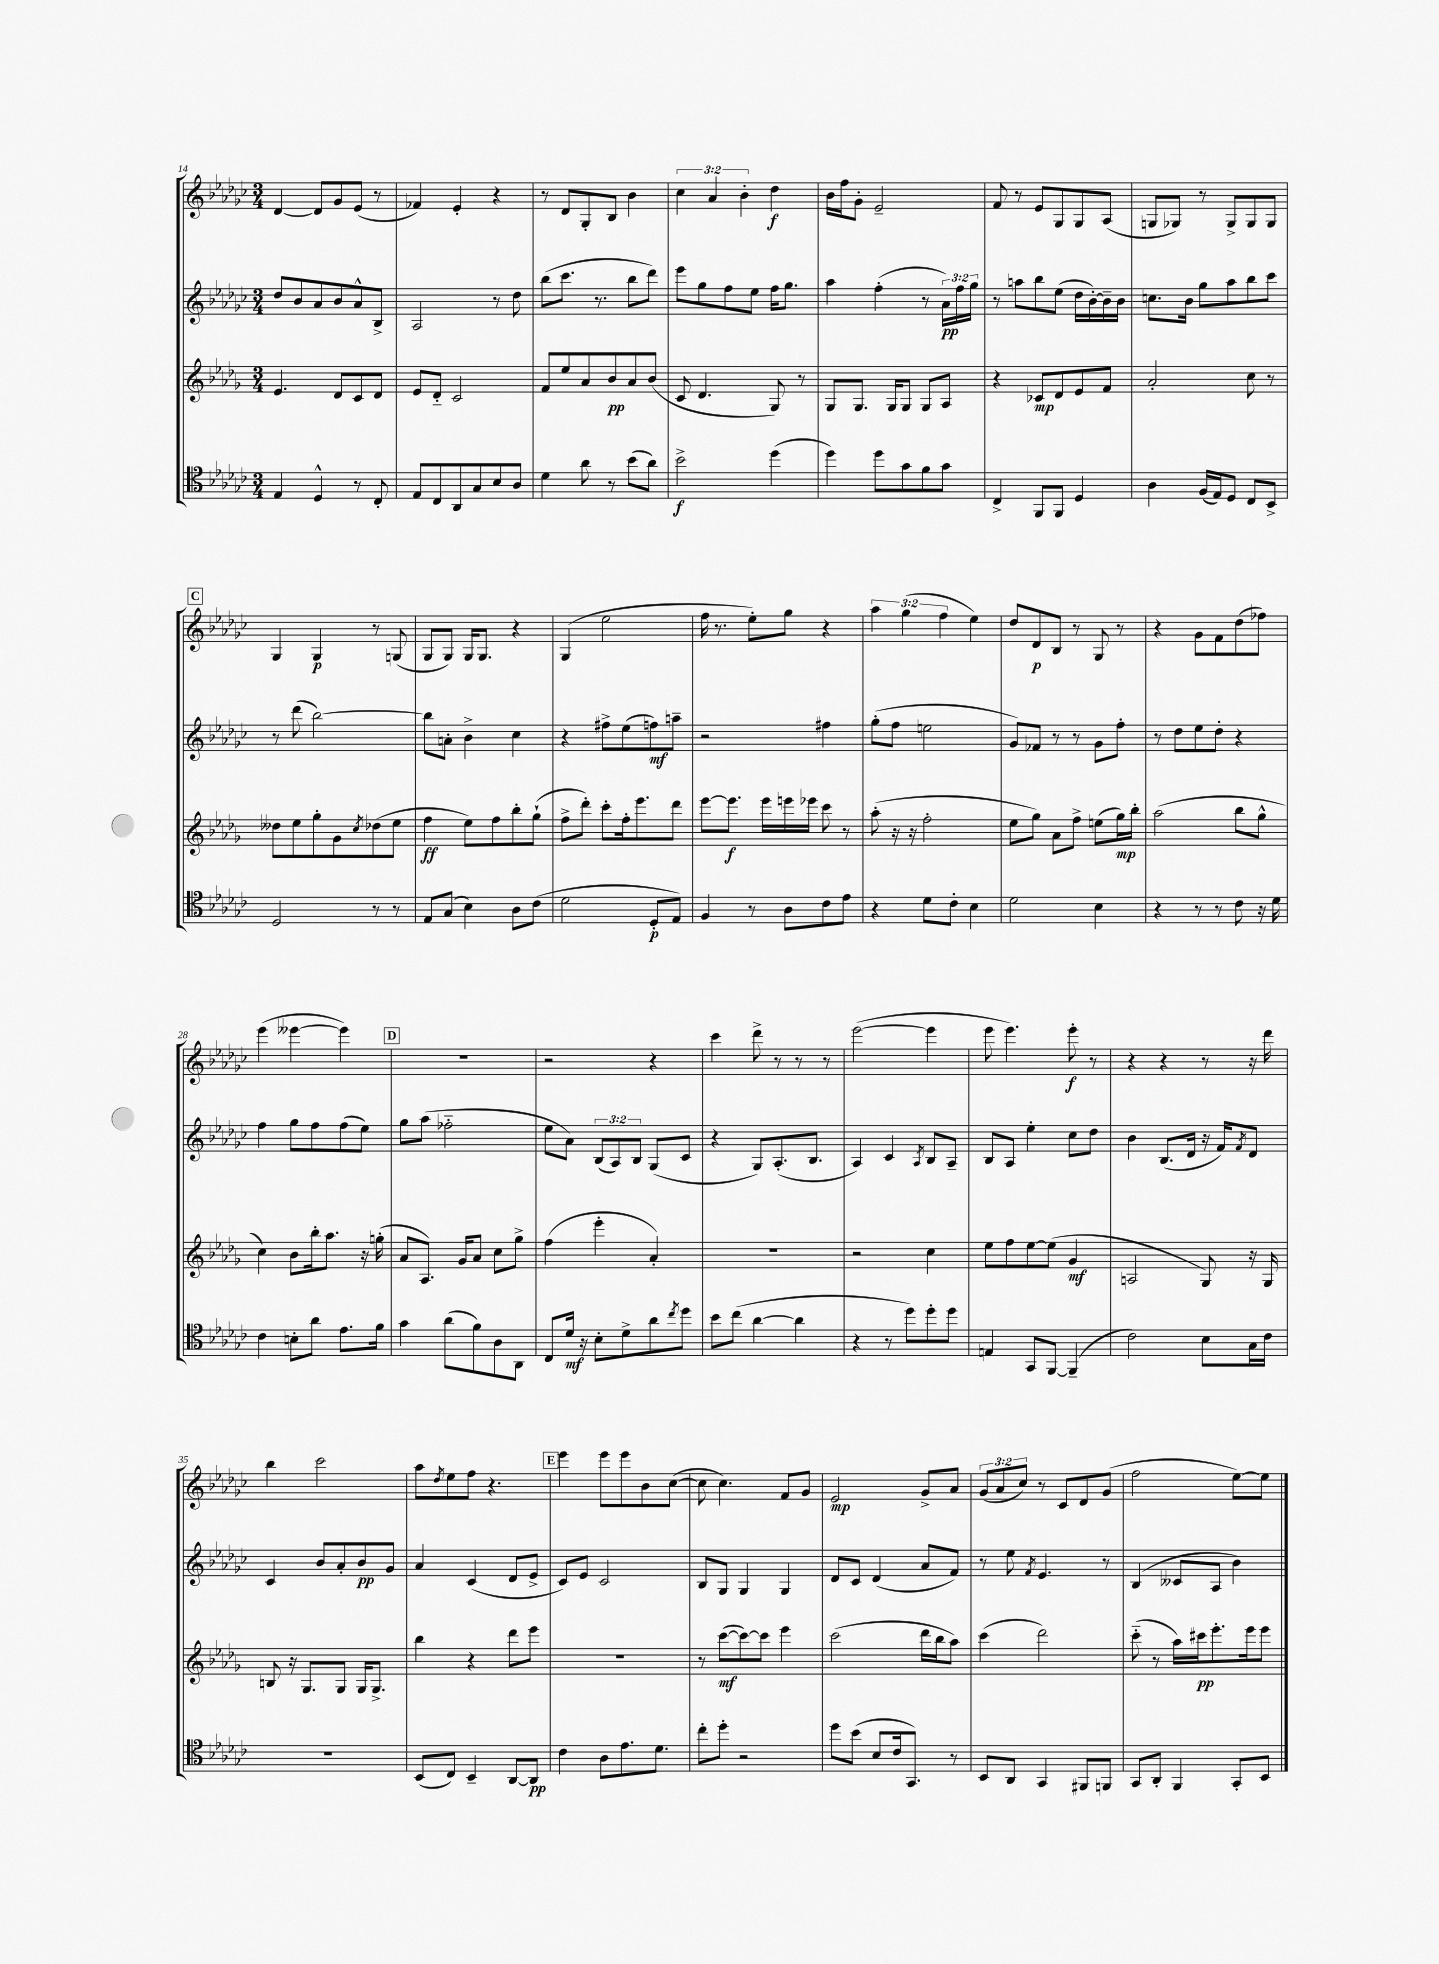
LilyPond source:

<<
\new StaffGroup <<
\new Staff = "s0" {
    \clef treble \key ges \major \numericTimeSignature \time 3/4 \override Staff.TupletNumber.text = #tuplet-number::calc-fraction-text
    des'4~ des'8 ges'8 ees'8( r8 |
    fes'4) ees'4-. r4 |
    r8 des'8 ges8-. bes8 bes'4 |
    \tuplet 3/2 { ces''4 aes'4 bes'4-. } des''4\f |
    bes'16 f''16 ges'8-. ees'2-- |
    f'8 r8 ees'8 ges8 ges8 aes8( |
    g8 ges8) r8 ges8-> ges8 ges8 |
    \mark \markup { \box "C" } ges4 ges4\p r8 g8( |
    ges8 ges8) ges16 ges8. r4 |
    ges4( ees''2 |
    f''16 r8. ees''8-.) ges''8 r4 |
    \tuplet 3/2 { aes''4 ges''4( f''4 } ees''4) |
    des''8 des'8\p bes8 r8 ges8 r8 |
    r4 ges'8 f'8 des''8( fes''8) |
    ees'''4( eeses'''4~ eeses'''4) |
    \mark \markup { \box "D" } R2. |
    r2 r4 |
    ces'''4 des'''8-> r8 r8 r8 |
    ees'''2~( ees'''4 |
    ees'''8 ees'''4.) ees'''8-.\f r8 |
    r4 r4 r8 r16 des'''16 |
    bes''4 ces'''2 |
    aes''8 \acciaccatura { des''8 } ees''8 f''8 r4. |
    \mark \markup { \box "E" } ees'''4 ees'''8 ees'''8 bes'8 ces''8~( |
    ces''8 ces''4.) f'8 ges'8 |
    ees'2\mp ges'8-> aes'8 |
    \tuplet 3/2 { ges'8( aes'8 ces''8) } r8 ces'8 des'8 ges'8( |
    f''2 ees''8~) ees''8 \bar "|." |
}
\new Staff = "s1" {
    \clef treble \key ges \major \numericTimeSignature \time 3/4 \override Staff.TupletNumber.text = #tuplet-number::calc-fraction-text
    des''8 bes'8 aes'8 bes'8 aes'8-^ bes8-> |
    aes2 r8 des''8 |
    bes''8( ces'''8. r8. bes''8 des'''8) |
    ees'''8 ges''8 f''8 ees''8 f''16 ges''8. |
    aes''4 f''4-.( r8 \tuplet 3/2 { aes'16\pp) f''16 ges''16 } |
    r8 a''8 bes''8 ees''8( des''16 bes'16~-.) bes'16-- bes'16 |
    c''8. bes'16 ges''8 aes''8 bes''8 ces'''8 |
    \mark \markup { \box "C" } r8 des'''8( bes''2~) |
    bes''8 a'8-. bes'4-> ces''4 |
    r4 fis''8-> ees''8( f''8\mf) a''8-- |
    r2 fis''4 |
    ges''8-.( f''8 e''2 |
    ges'8) fes'8 r8 r8 ges'8 f''8-. |
    r8 des''8 ees''8 des''8-. r4 |
    f''4 ges''8 f''8 f''8( ees''8) |
    \mark \markup { \box "D" } ges''8 aes''8( fes''2-_ |
    ees''8 aes'8) \tuplet 3/2 { bes8( aes8) bes8 } ges8( ces'8 |
    r4 ges8) aes8.-.( bes8. |
    aes4) ces'4 \acciaccatura { aes8 } bes8 aes8-- |
    bes8 aes8 ees''4-. ces''8 des''8 |
    bes'4 bes8.( des'16 r16 f'16) \acciaccatura { f'8 } des'8 |
    ces'4 bes'8 aes'8-. bes'8\pp ges'8 |
    aes'4 ces'4( des'8 ees'8-> |
    \mark \markup { \box "E" } ces'8) ees'8 ces'2 |
    bes8 ges8 ges4 ges4 |
    des'8 ces'8 des'4( aes'8 f'8) |
    r8 ees''8 \acciaccatura { f'8 } ees'4. r8 |
    bes4( ceses'8 aes8 bes'4) \bar "|." |
}
\new Staff = "s2" {
    \clef treble \key des \major \numericTimeSignature \time 3/4
    ees'4. des'8 c'8 des'8 |
    ees'8 des'8-_ c'2 |
    f'8 ees''8 aes'8 bes'8\pp aes'8 bes'8( |
    c'8 des'4. ges8) r8 |
    ges8 ges8. ges16 ges8 ges8 aes8 |
    r4 ces'8\mp des'8 ees'8 f'8 |
    aes'2-. c''8 r8 |
    \mark \markup { \box "C" } deses''8 ees''8 ges''8-. ges'8 \acciaccatura { c''8 } des''8( ees''8 |
    f''4\ff ees''8) f''8 bes''8-. ges''8-!( |
    f''8-> des'''8-.) c'''8-. f''16-. ees'''8. des'''8 |
    ees'''8~ ees'''8.\f ees'''16 e'''16 ees'''16 c'''8 r8 |
    aes''8-.( r16 r16 f''2-. |
    ees''8 ges''8) aes'8 f''8-> e''8( ges''16\mp) bes''16-. |
    aes''2( bes''8 ges''8-^ |
    c''4) bes'8 bes''16-. aes''8. r16 g''16-.( |
    \mark \markup { \box "D" } aes'8 aes8.) ges'16 aes'8 c''8 ges''8-> |
    f''4( ees'''4-. aes'4-.) |
    R2. |
    r2 c''4 |
    ees''8 f''8 ees''8~ ees''8( ges'4\mf |
    a2 ges8) r16 ges16 |
    b8 r16 ges8. ges8 ges16 ges8.-> |
    bes''4 r4 des'''8 ees'''8 |
    \mark \markup { \box "E" } R2. |
    r8 c'''8~\mf( c'''8~) c'''8 ees'''4 |
    c'''2( des'''16 bes''16 aes''8) |
    c'''4( des'''2) |
    c'''8-_( r8 aes''16) cis'''16\pp ees'''8.-. ees'''16 ees'''8 \bar "|." |
}
\new Staff = "s3" {
    \clef tenor \key ges \major \numericTimeSignature \time 3/4
    ees4 des4-^ r8 ces8-. |
    ees8 ces8 aes,8 ges8 bes8 aes8 |
    des'4 aes'8 r8 bes'8( aes'8) |
    bes'2->\f des''4( |
    des''4) des''8 ges'8 f'8 ges'8 |
    ces4-> f,8 f,8 des4 |
    aes4 f16( ees16) des8 ces8 bes,8-> |
    \mark \markup { \box "C" } des2 r8 r8 |
    ees8 ges8( bes4) aes8 ces'8( |
    des'2 des8-.\p ees8) |
    f4 r8 aes8 ces'8 ees'8 |
    r4 des'8 ces'8-. bes4 |
    des'2 bes4 |
    r4 r8 r8 ces'8 r16 des'16 |
    ces'4 b8-. aes'8 ees'8. f'16 |
    \mark \markup { \box "D" } ges'4 aes'8( f'8) aes8 aes,8 |
    ces8 des'16\mf r16 bes8-. des'8-> aes'8 \acciaccatura { ces''8 } des''8 |
    bes'8 ces''8( aes'4~ aes'4 |
    r4 r8 des''8) des''8-. des''8 |
    e4 ges,8 f,8~ f,4--( |
    ces'2) bes8 ges16 ces'16 |
    R2. |
    bes,8( ces8) bes,4-- aes,8~ aes,8\pp |
    \mark \markup { \box "E" } ces'4 aes8 ees'8. des'8. |
    ces''8-. des''8-. r2 |
    des''8 bes'8( bes8 ces'16 ges,8.) r8 |
    bes,8 aes,8 ges,4 fis,8 f,8 |
    ges,8 aes,8-. f,4 ges,8-. bes,8 \bar "|." |
}
>>
>>
\layout { \context { \Score currentBarNumber = #14 } }
